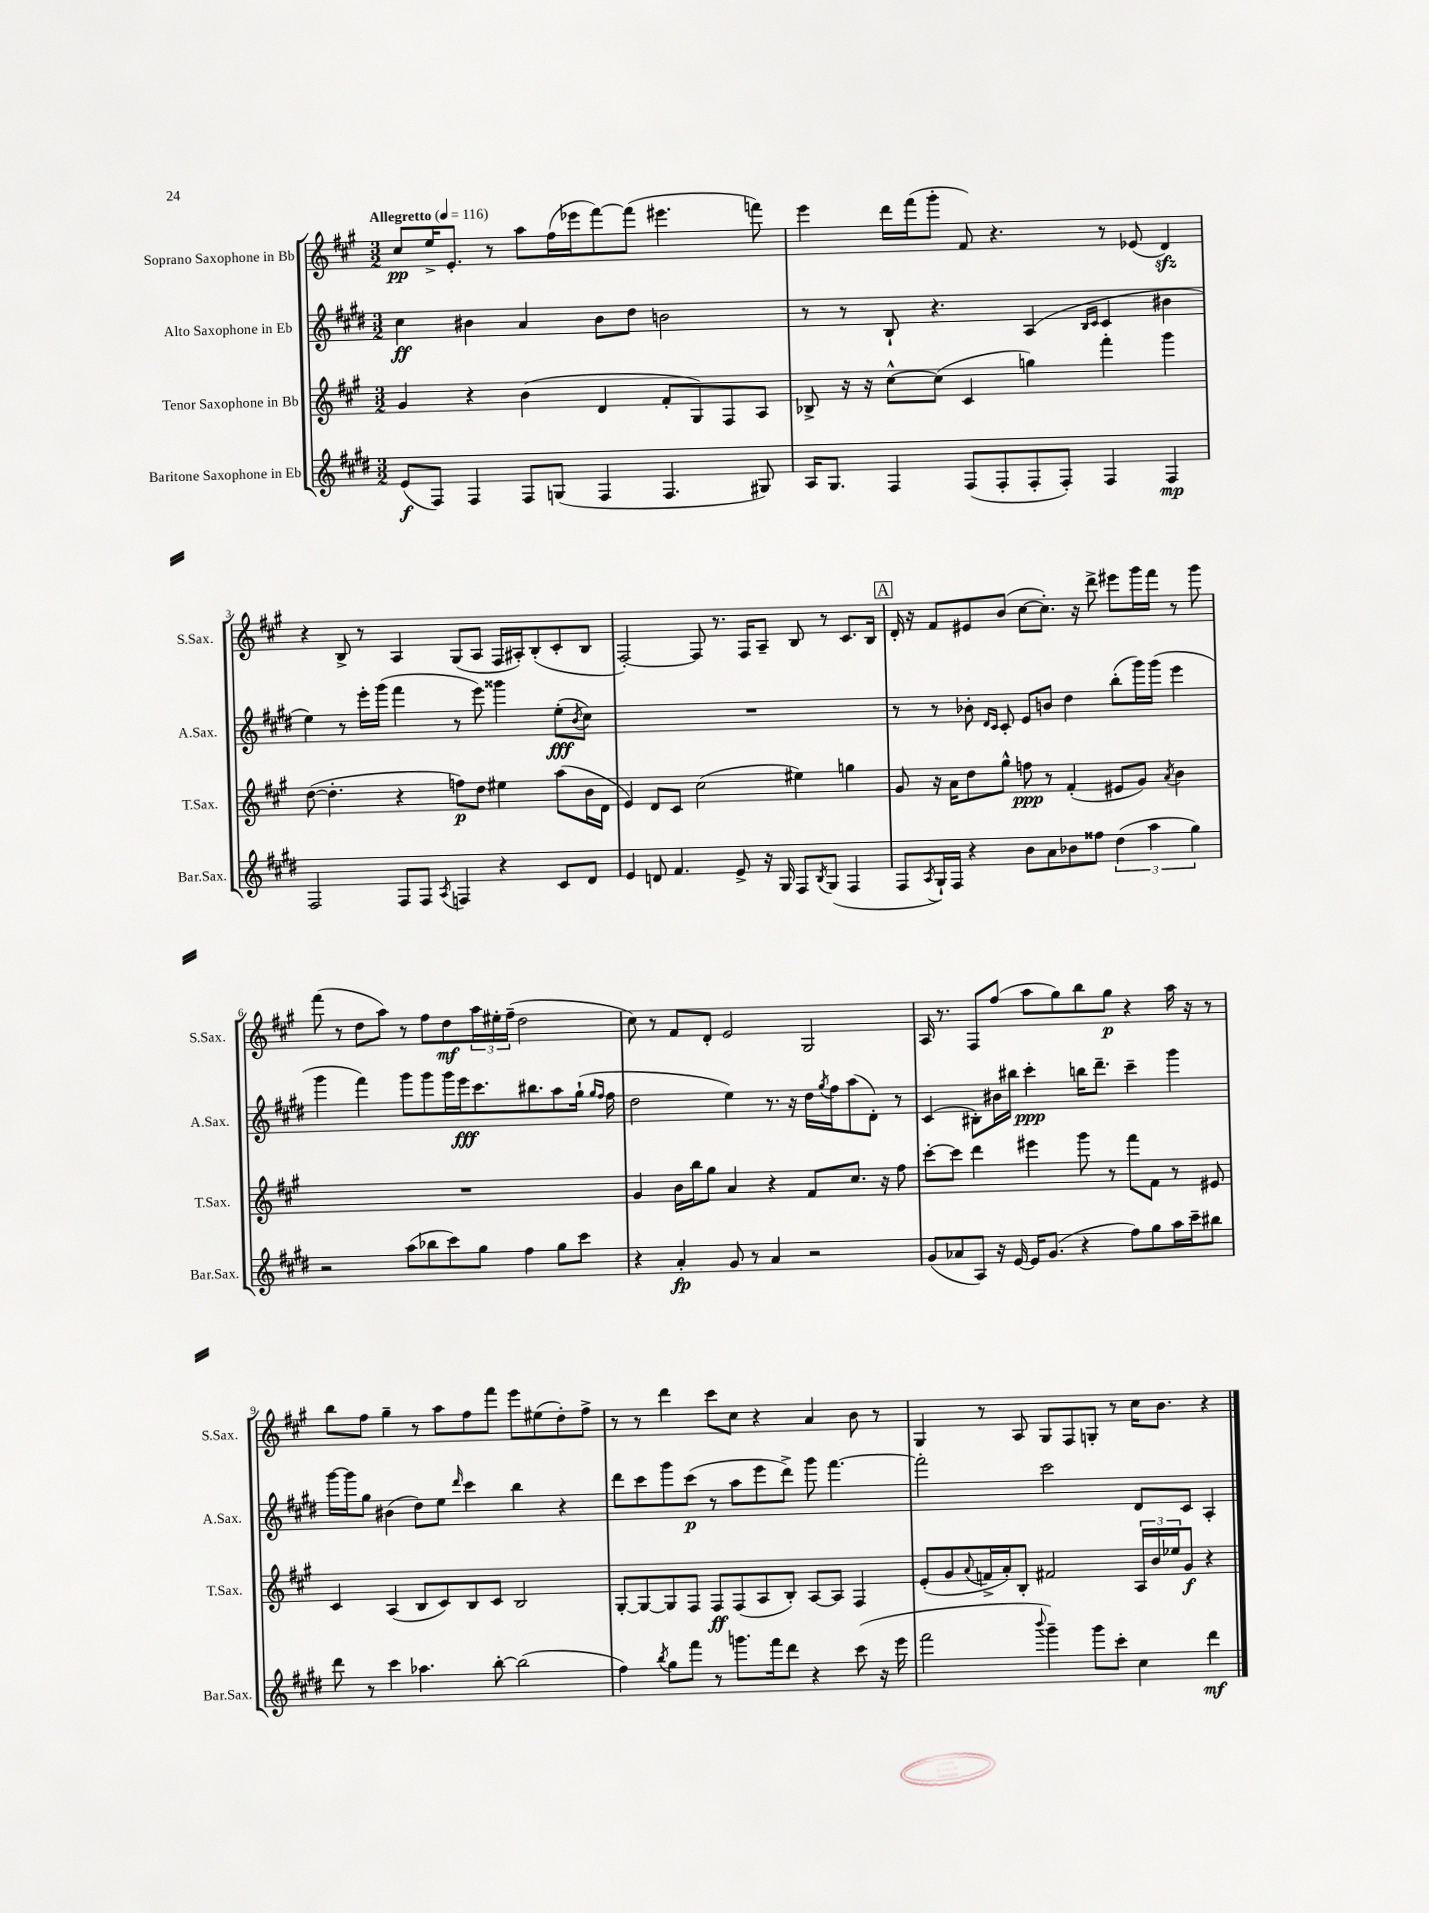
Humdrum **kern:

**kern	**kern	**kern	**kern
*staff4	*staff3	*staff2	*staff1
*clefG2	*clefG2	*clefG2	*clefG2
*k[f#c#g#d#]	*k[f#c#g#]	*k[f#c#g#d#]	*k[f#c#g#]
*M3/2	*M3/2	*M3/2	*M3/2
*MM116	*MM116	*MM116	*MM116
(8e	4g#	4cc#	8cc#
8F#)	.	.	16ee^
.	.	.	8.e'
4F#	4r	4b#	.
.	.	.	8r
8F#	(4b	4a	8aa
(8G	.	.	(16ff#
.	.	.	16eee-
4F#	4d	8b#	[8fff#)
.	.	8dd#	(8fff#]
4.F#	8f#'	2b	4.eee#
.	8G#)	.	.
.	8F#	.	.
8G#)	8A	.	8fff)
=	=	=	=
16A	8B-^	8r	4eee
8.G#	.	.	.
.	16r	8r	.
.	16r	.	.
4F#	[8cc#^^	8B`	16ddd
.	.	.	(16fff#
.	(8cc#]	4.r	8ggg#'
(8F#	4c#	.	8f#)
8F#'	.	.	4.r
8F#'	4gg)	(4A	.
8F#')	.	.	.
.	.	16qqB	.
.	.	16qqc#	.
4F#	4fff#'	4c#	8r
.	.	.	(8e-
4F#	4ggg#	4b#	4d)
=	=	=	=
2F#	([8dd	4ee)	4r
.	4.dd']	.	.
.	.	8r	8B^
.	.	16eee'	8r
.	.	(16ggg#	.
8F#	4r	4fff#	4A
8F#	.	.	.
8qA	.	.	.
4F	8ff)	8r	(8G#
.	8dd	8eee)	8A
4r	4ee#	4ggg##	16F#
.	.	.	16A#')
.	.	.	(8B'
8c#	(8aa	(8ee'	8c#'
.	.	8qb	.
8d#	16b	8cc#)	8B
.	16d	.	.
=	=	=	=
4e	4e)	1.r	[2F#')
8d	8d	.	.
4.f#	8c#	.	.
.	(2cc#	.	8F#]
.	.	.	8.r
8e^	.	.	.
.	.	.	16F#
16r	.	.	8A~
16G#	.	.	.
8F#	4ee#)	.	8B
8qB	.	.	.
(8G#	.	.	8r
4F#	4gg	.	8.c#
.	.	.	16B
=	=	=	=
8F#	8g#	8r	16d'
.	.	.	16r
8qA	.	.	.
16G#`)	16r	8r	8f#
16F#	16a	.	.
4r	8dd	8b-'	8e#
.	.	16qqd#	.
.	.	16qqc#	.
.	8gg#^^	8c#'	(8b
8b	8ff	8e	[8cc#
8a	8r	8b	8.cc#'])
8b-	(4f#'	4dd#	.
.	.	.	16r
8ff##	.	.	8ddd^
(6dd#	8e#	(8bb'	8eee#
.	8g#)	16ggg#)	16ggg#
6aa	.	.	.
.	.	(16ggg#	16fff#
.	8qa	.	.
.	4b	4eee	8r
6gg#)	.	.	.
.	.	.	8ggg#
=	=	=	=
2r	1.r	4ggg#	(8fff#
.	.	.	8r
.	.	4fff#)	8dd
.	.	.	8aa)
(8aa	.	8ggg#	8r
8bb-	.	8ggg#	8ff#
8ccc#)	.	16ggg#	8dd
.	.	16eee	.
8gg#	.	8.ccc#	24aa
.	.	.	24ee#'
.	.	.	(24ff#~
4ff#	.	.	2dd
.	.	8.bb#	.
8gg#	.	8aa	.
8ccc#	.	(16gg#`	.
.	.	16qqgg#	.
.	.	16qqff#	.
.	.	16ff#	.
=	=	=	=
4r	4g#	2dd#	8cc#)
.	.	.	8r
4a'	16b	.	8f#
.	16bb	.	.
.	8gg#	.	8d'
8g#	4a	4ee)	2e
8r	.	.	.
4a	4r	8.r	.
.	.	16r	.
2r	8f#	16dd#	2G#
.	.	8qgg#	.
.	.	16ff#	.
.	8.cc#	(8aa	.
.	.	8d#')	.
.	16r	.	.
.	8ff#	8r	.
=	=	=	=
(8g#	[8ccc#'	(4c#	16A
.	.	.	8.r
8a-	8ccc#]	.	.
8A)	4ddd	8B#')	8F#
16r	.	16b#	(8ff#
[16e	.	16bb#	.
16e]	4eee#	4ccc#'	8aa
(8.g#	.	.	.
.	.	.	8gg#)
4r	8ggg#	16bb	8bb
.	.	8.ddd#~	.
.	8r	.	8gg#
8ff#)	8fff#	4ccc#~	4r
8gg#	8f#	.	.
16aa	8r	4ggg#	16aa
16ccc#~	.	.	16r
8bb#	8e#	.	8r
=	=	=	=
8ddd#	4c#	[16ggg#	8bb
.	.	16ggg#]	.
8r	.	8gg#	8ff#
4ccc#	(4A	(4b#	4gg#~
4.aa-	8B	8dd#)	8r
.	8c#)	8ee	8aa
.	.	16qqddd#	.
.	8B	4ccc#	8ff#
[8bb'	8c#	.	8fff#
(2bb]	2B	4bb	8eee
.	.	.	(8ee#
.	.	4r	8dd')
.	.	.	8ff#^
=	=	=	=
4ff#)	[8G#'	8ddd#	8r
.	8G#_	8ccc#	8r
8qbb	.	.	.
8gg#	8G#]	8ggg#	4ddd
8fff#	8F#	(8ccc#	.
8r	8F#	8r	8ccc#
8.ggg	(8F#	8aa	8cc#
.	8A	8eee	4r
16fff#	.	.	.
8ddd#	8B')	8ddd#^)	.
4r	[8A	8ggg#	4a
.	8A]	[4.fff#	.
(8ccc#	4F#	.	8b
16r	.	.	8r
16eee	.	.	.
=	=	=	=
2fff#	(8e'	2fff#']	4G#
.	8g#	.	.
.	8qqa	.	.
.	16f^	.	8r
.	16a')	.	.
.	8B'	.	8A
8qqbbb	.	.	.
4ggg#~)	2f#	2ccc#	8G#
.	.	.	8F#
8ggg#	.	.	8G'
8ccc#'	.	.	8r
4cc#	24A	8d#	16cc#
.	24b	.	.
.	.	.	8.b
.	24ee-	.	.
.	8g#	8c#	.
4ddd#	4r	4A'	4r
==	==	==	==
*-	*-	*-	*-
